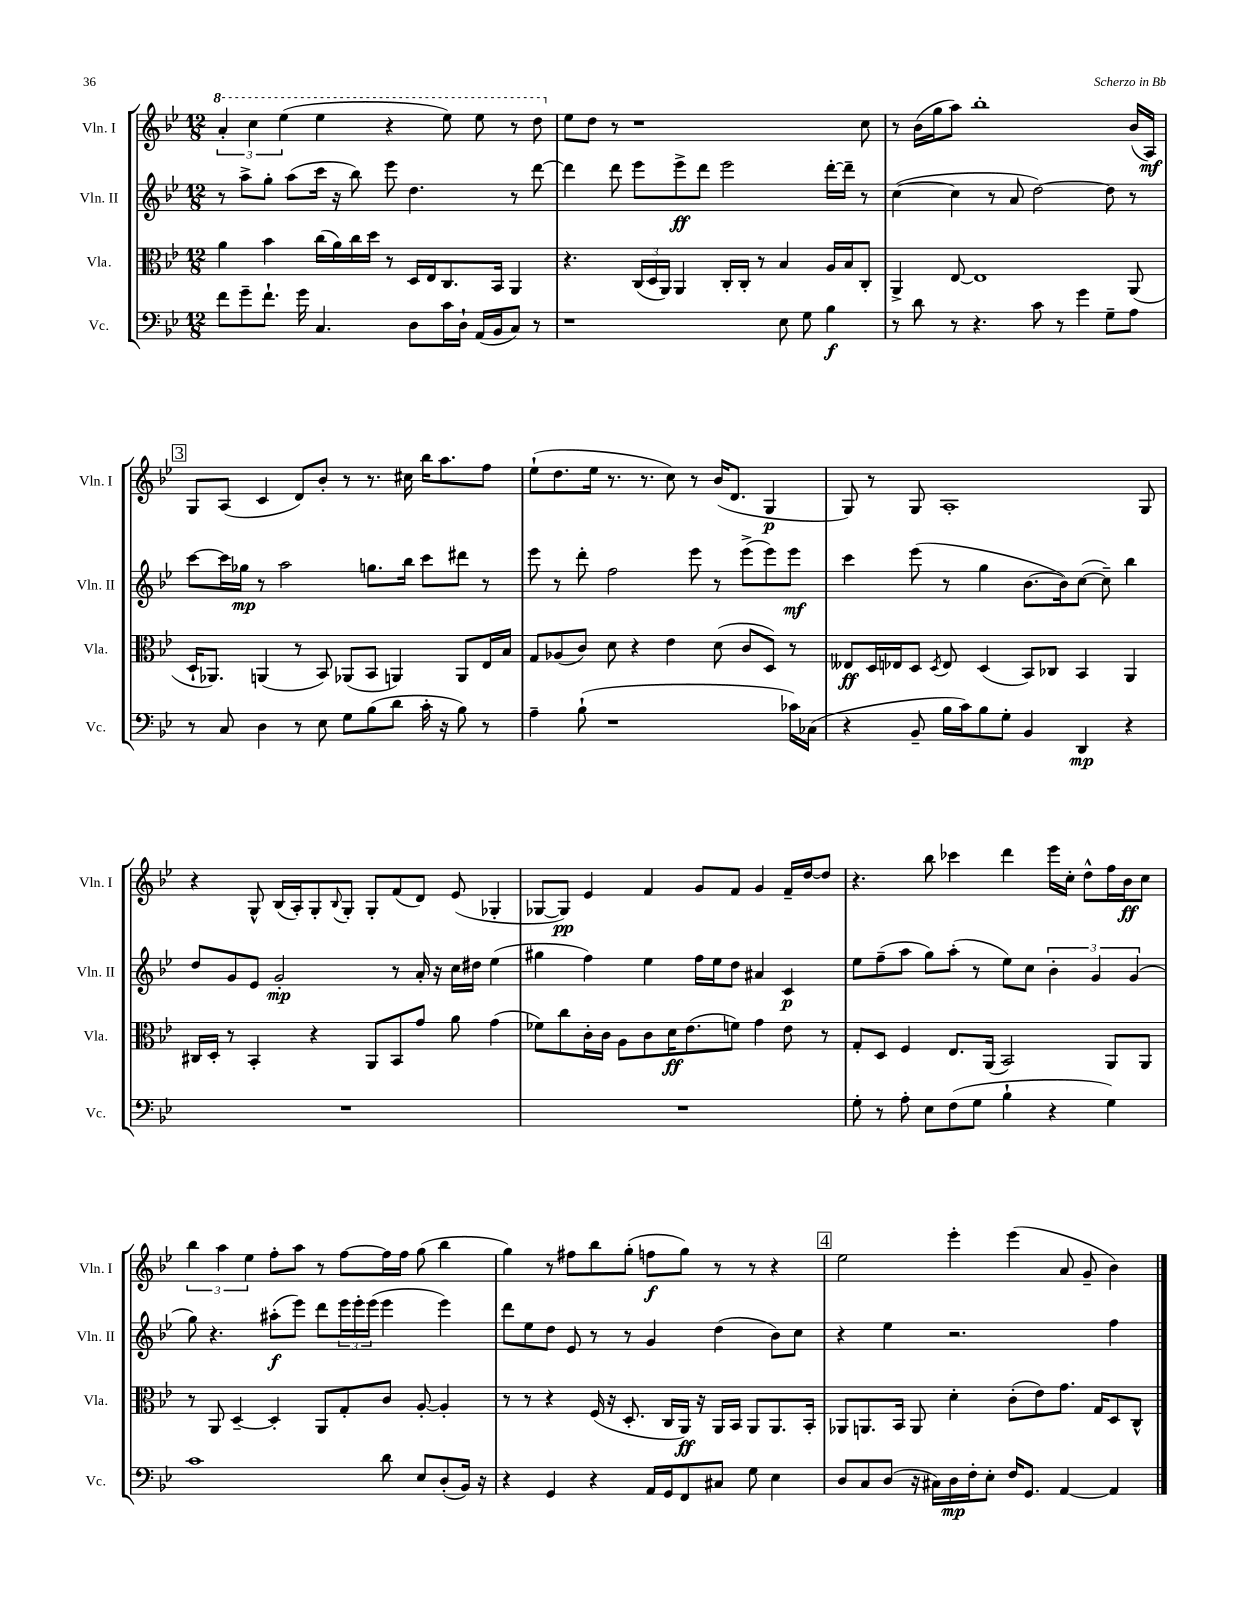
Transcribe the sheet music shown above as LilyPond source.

<<
\new StaffGroup <<
\new Staff = "s0" \with { instrumentName = "Vln. I" shortInstrumentName = "Vln. I" } {
    \clef treble \key bes \major \numericTimeSignature \time 12/8
    \tuplet 3/2 { \ottava #1 a''4-. c'''4 ees'''4( } ees'''4 r4 ees'''8) ees'''8 r8 d'''8 \ottava #0 |
    ees''8 d''8 r8 r1 c''8 |
    r8 bes'16( g''16 a''8) bes''1-. bes'16( a16\mf) |
    \mark \markup { \box "3" } g8 a8( c'4 d'8) bes'8-. r8 r8. cis''16 bes''16 a''8. f''8 |
    ees''8-!( d''8. ees''16 r8. r8. c''8) r8 bes'16( d'8. g4\p |
    g8) r8 g8 a1-. g8 |
    r4 g8-^ bes16( a16-.) g8-. \appoggiatura { bes8 } g8-. g8-. f'8( d'8) ees'8( ges4-. |
    ges8~ ges8\pp) ees'4 f'4 g'8 f'8 g'4 f'16-- d''16~ d''8 |
    r4. bes''8 ces'''4 d'''4 ees'''16 c''16-. d''8-^ f''16 bes'16\ff c''8 |
    \tuplet 3/2 { bes''4 a''4 ees''4 } f''8-. a''8 r8 f''8~ f''16 f''16 g''8( bes''4 |
    g''4) r8 fis''8 bes''8 g''8-.( f''8\f g''8) r8 r8 r4 |
    \mark \markup { \box "4" } ees''2 ees'''4-. ees'''4( a'8 g'8-- bes'4) \bar "|." |
}
\new Staff = "s1" \with { instrumentName = "Vln. II" shortInstrumentName = "Vln. II" } {
    \clef treble \key bes \major \numericTimeSignature \time 12/8
    r8 a''8-> g''8-. a''8( c'''16 r16 bes''8) ees'''8 d''4. r8 d'''8~ |
    d'''4 d'''8 ees'''8 ees'''8->\ff d'''8 ees'''2 d'''16~-. d'''16-- r8 |
    c''4~( c''4 r8 a'8 d''2~) d''8 r8 |
    \mark \markup { \box "3" } c'''8~ c'''16 ges''16\mp r8 a''2 g''8. bes''16 c'''8 dis'''8 r8 |
    ees'''8 r8 d'''8-. f''2 ees'''8 r8 ees'''8->( ees'''8) ees'''8\mf |
    c'''4 ees'''8( r8 g''4 bes'8.~ bes'16) c''8~( c''8--) bes''4 |
    d''8 g'8 ees'8 g'2-.\mp r8 a'16-. r16 c''16 dis''16 ees''4( |
    gis''4 f''4) ees''4 f''16 ees''16 d''8 ais'4 c'4\p |
    ees''8 f''8--( a''8 g''8) a''8-.( r8 ees''8) c''8 \tuplet 3/2 { bes'4-. g'4 g'4( } |
    g''8) r4. ais''8-.\f( ees'''8) d'''8 \tuplet 3/2 { ees'''16 ees'''16-. ees'''16( } ees'''4 ees'''4) |
    d'''8 ees''8 d''8 ees'8 r8 r8 g'4 d''4( bes'8) c''8 |
    \mark \markup { \box "4" } r4 ees''4 r2. f''4 \bar "|." |
}
\new Staff = "s2" \with { instrumentName = "Vla." shortInstrumentName = "Vla." } {
    \clef alto \key bes \major \numericTimeSignature \time 12/8
    a'4 bes'4 c''16( a'16) c''16 d''16 r8 d16 ees16 c8. bes,16 a,4 |
    r4. \tuplet 3/2 { c16( d16 a,16) } a,4 c16-. c16-. r8 bes4 a16 bes16 c8-. |
    a,4-> ees8~ ees1 a,8( |
    \mark \markup { \box "3" } d16-! aes,8.) a,4( r8 bes,8) aes,8( bes,8 a,4) a,8 ees16 bes16 |
    g8 aes8( c'8) d'8 r4 ees'4 d'8( c'8 d8) r8 |
    eeses8\ff d16 ees16 d8 \acciaccatura { d8 } ees8 d4( bes,8) ces8 bes,4 a,4 |
    cis16 d16-. r8 bes,4-. r4 a,8 bes,8 g'8 a'8 g'4( |
    fes'8) c''8 c'16-. c'16 a8 c'8 d'16\ff ees'8.( f'8) g'4 ees'8 r8 |
    g8-. d8 f4 ees8. a,16( bes,2) a,8 a,8 |
    r8 a,8 d4~-- d4-. a,8 g8-. c'8 a8~-. a4-. |
    r8 r8 r4 f16( r16 d8.-. c16 a,16\ff) r16 a,16 bes,16 a,8 a,8. bes,16-. |
    \mark \markup { \box "4" } aes,8 a,8. bes,16 a,8 d'4-. c'8-.( ees'8) g'8. g16 d8 c8-^ \bar "|." |
}
\new Staff = "s3" \with { instrumentName = "Vc." shortInstrumentName = "Vc." } {
    \clef bass \key bes \major \numericTimeSignature \time 12/8
    f'8 g'8-- f'8.-! g'16 c4. d8 c'16 d16-! a,16( bes,16 c8) r8 |
    r1 ees8 g8 bes4\f |
    r8 d'8 r8 r4. c'8 r8 g'4 g8-- a8 |
    \mark \markup { \box "3" } r8 c8 d4 r8 ees8 g8 bes8( d'8 c'16-. r16 bes8) r8 |
    a4-- bes8-!( r1 ces'16) ces16( |
    r4 bes,8-- bes16 c'16) bes8 g8-. bes,4 d,4\mp r4 |
    R1. |
    R1. |
    g8-. r8 a8-. ees8 f8( g8 bes4-! r4 g4) |
    c'1 d'8 ees8 d8-.( bes,16) r16 |
    r4 g,4 r4 a,16 g,16 f,8 cis8 g8 ees4 |
    \mark \markup { \box "4" } d8 c8 d8( r16 cis16) d16\mp f16-. ees8-. f16 g,8. a,4~ a,4 \bar "|." |
}
>>
>>
\layout { \context { \Score \remove "Bar_number_engraver" } }
